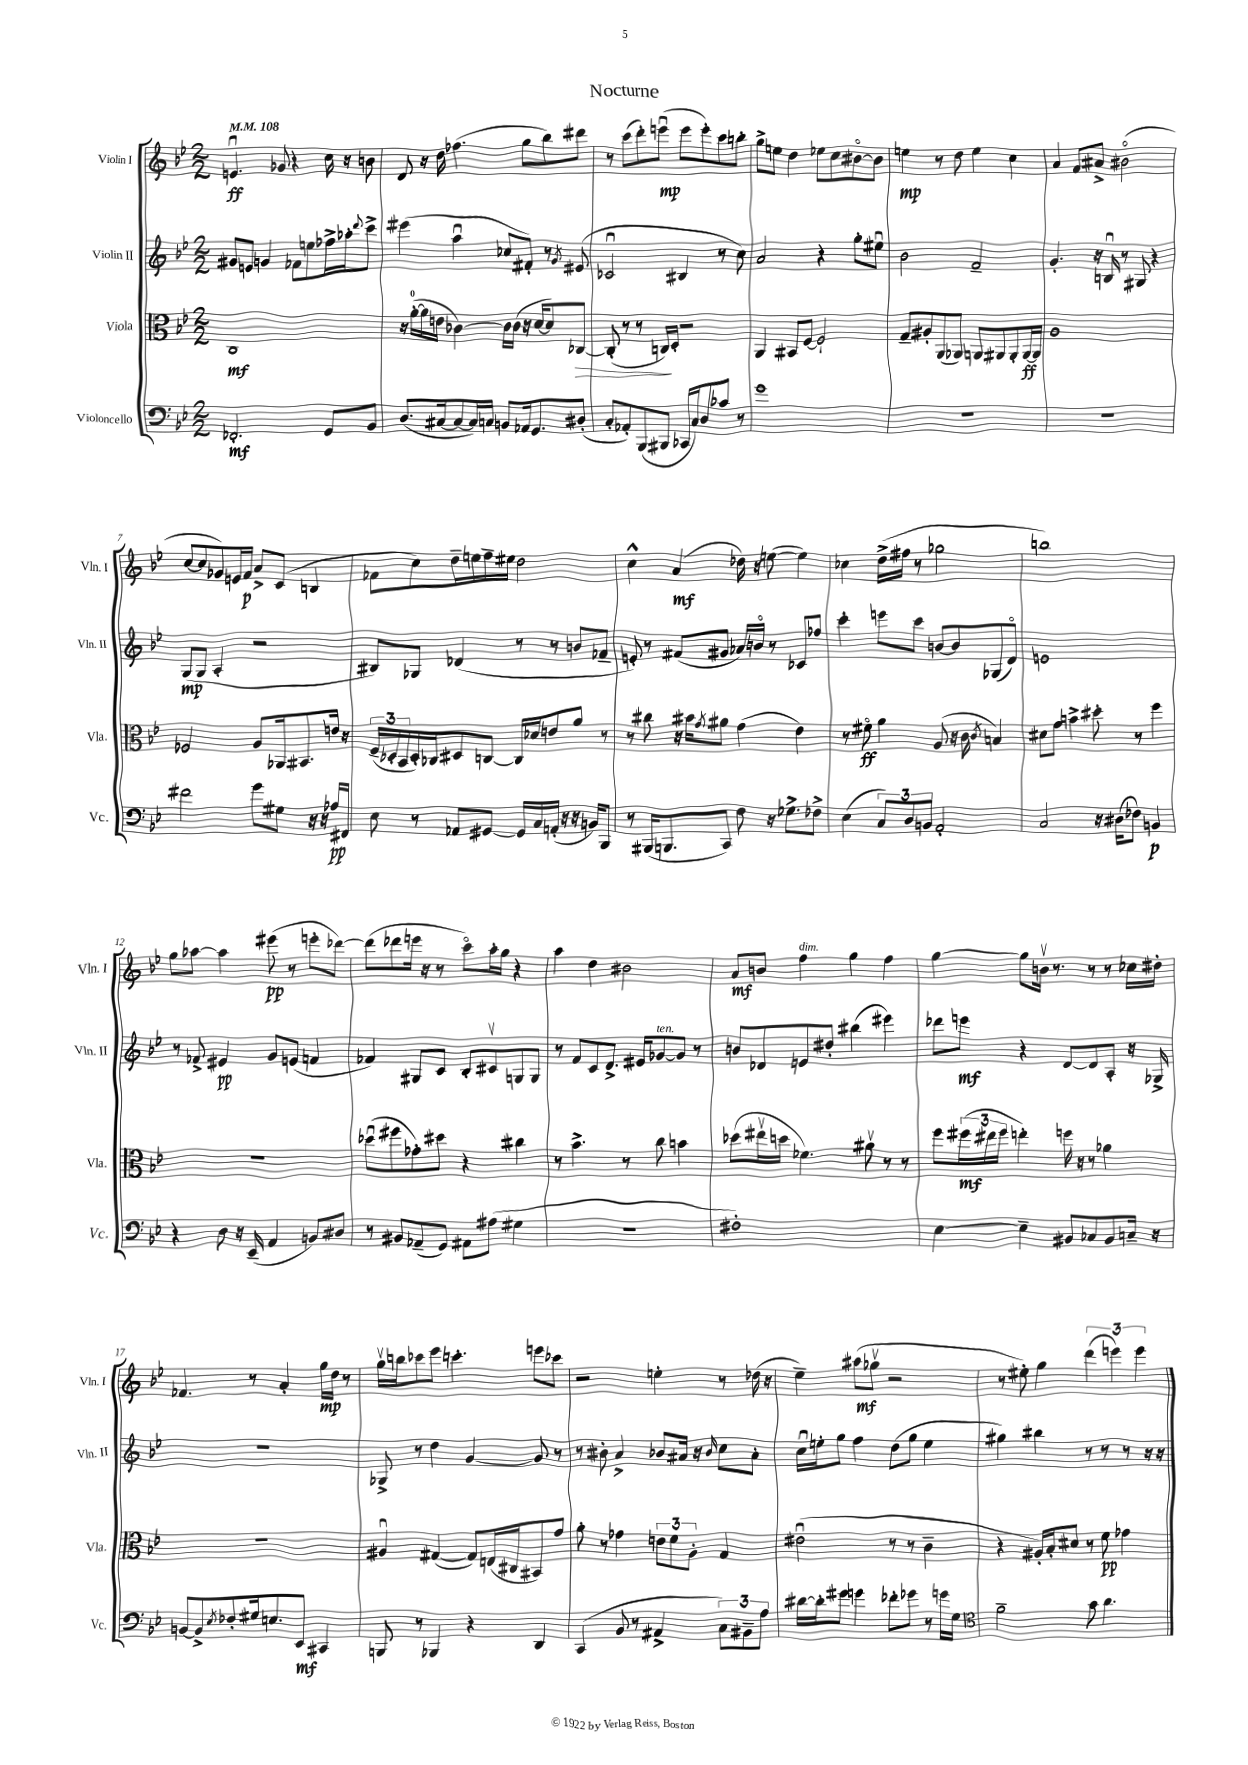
\header { title = "Nocturne" }
<<
\new StaffGroup <<
\new Staff = "s0" \with { instrumentName = "Violin I" shortInstrumentName = "Vln. I" } {
    \clef treble \key bes \major \numericTimeSignature \time 2/2 \tempo 4 = 108
    e'4.\downbow\ff ges'8 r4 c''16 r16 b'8 |
    d'8 r16 d''16 fes''4.( g''8 bes''8) dis'''8 |
    r8 c'''8( d'''8-.) e'''8\downbow\mp( e'''8 e'''8-.) c'''8 b''8-. |
    g''8-> e''8 d''4 ees''8 c''8 bis'8~\flageolet bis'8 |
    e''4\mp r8 d''8 e''4 c''4 |
    a'4 f'8 ais'8-> bis'2\flageolet( |
    c''8~ c''8 ges'8) e'16 f'16\p a'8-> c'8( b4 |
    fes'8 c''8) d''16-- e''16 f''16-- eis''16 d''2 |
    c''4-^ a'4\mf( des''16) r16 e''8~( e''4) |
    ces''4 d''16->( fis''16 r8 ges''2 |
    b''1) |
    g''8 aes''8~ aes''4 eis'''8\pp( r8 e'''8-. des'''8~) |
    des'''8( des'''8 e'''16 r16 r8 c'''8\flageolet) a''16-. g''16 r4 |
    a''4 d''4 bis'2 |
    a'8\mf b'8 f''4^\markup { \italic "dim." } g''4 f''4 |
    g''4~ g''8 b'16\upbow r8. r8 r8 ces''16 dis''16-. |
    fes'4. r8 a'4-. g''16\mp d''16 r8 |
    g''16\upbow b''16 ces'''8 ees'''8 c'''4.-. e'''8 ces'''8 |
    r2 e''4-. r8 des''16( r16 |
    ees''4--) ais''8\mf( ges''8\upbow r2 |
    r8 eis''8-.) g''4 \tuplet 3/2 { d'''4( e'''4) e'''4 } \bar "|." |
}
\new Staff = "s1" \with { instrumentName = "Violin II" shortInstrumentName = "Vln. II" } {
    \clef treble \key bes \major \numericTimeSignature \time 2/2
    gis'8 e'8 g'4 fes'8 e''8 fes''16-> aes''16-. \appoggiatura { d'''8 } c'''8-> |
    eis'''4( a''4\downbow ces''8 fis'8-.) r8 \acciaccatura { g'8 } eis'8( |
    ces'2\downbow bis4 r8 c''8) |
    a'2 r4 g''8-. eis''8\downbow |
    bes'2 f'2-- |
    g'4.-. r16 b16\downbow r8 gis8 r4 |
    g8\mp( g8 a4-. r2 |
    bis8) ges8 des'4( r8 r8 b'8 fes'8-- |
    e'8-.) r8 fis'8( gis'8 aes'16) b'16\flageolet r8 ces'8 fes''8 |
    c'''4-. e'''8 c'''8 b'8~ b'8 ges8( d'8\flageolet) |
    e'1 |
    r8 fes'8-> eis'4\pp g'8 e'8( f'4 |
    fes'4) gis8 c'8 bes8-. cis'8\upbow g8 g8 |
    r8 f'8 c'8 d'8.-> eis'16 ges'8~^\markup { \italic "ten." } ges'8 r8 |
    b'8 des'8 e'8 dis''8-. bis''4( eis'''4) |
    des'''8 e'''8\mf r4 d'8~ d'8 a8-. r16 ges16-> |
    R1 |
    ges8-> r8 d''4 g'4~ g'8 r8 |
    r8 bis'8-. a'4-> bes'8 ais'16 r16 \grace { bes'16 } c''8 ais'8-. |
    c''16\downbow e''16-. g''8 f''4 d''8( g''8 e''4 |
    gis''4) bis''4 r8 r8 r8 r16 r16 \bar "|." |
}
\new Staff = "s2" \with { instrumentName = "Viola" shortInstrumentName = "Vla." } {
    \clef alto \key bes \major \numericTimeSignature \time 2/2
    c1\mf |
    r16 a'16-0~-.( a'16 e'16 ces'4~) ces'16 ces'16( r16 d'16~ d'8) ces8~\> |
    ces8-.( r8 r8 c16\!) d16-. r2 |
    a,4 bis,8 f8~ f2-! |
    g8-- ais8-. a,8( aes,8) a,8 ais,8 ais,8-. ais,16~\ff ais,16 |
    a1 |
    fes2 a8 aes,16 bis,8. e'16 r16 |
    \tuplet 3/2 { f16--( des16-. bes,16 } des16-.) ces16 dis8 c8~ c16 des'16 e'8 a'8 r8 |
    r8 cis''8 r16 bis'16 \acciaccatura { g'8 } ais'8 g'4( ees'4) |
    r8 fis'8\flageolet\ff a'4 a8( r16 c'16 \acciaccatura { c'8 } b4) |
    dis'8 g'8 b'4-> dis''8-. r8 f''4 |
    r1 |
    des''8\downbow( fis''8 ges'8-.) dis''8 r4 cis''4 |
    r8 bes'4.-> r8 c''8 b'4 |
    des''8( eis''16\upbow d''16 fes'4.) ais'8\upbow r8 r8 |
    f''8 \tuplet 3/2 { fis''16\mf( eis''16 fis''16 } e''4-.) f''16 r16 r8 aes'4 |
    R1 |
    ais4\downbow gis4~( gis8) e16( cis16 bis,8) g'8 |
    a'8-. r8 ges'4 \tuplet 3/2 { e'8 f'8 a8-. } g4 |
    eis'2\downbow( r8 r8 c'4-- |
    r4 ais16-.) bes16-. dis'8 r8 f'8\pp ges'4 \bar "|." |
}
\new Staff = "s3" \with { instrumentName = "Violoncello" shortInstrumentName = "Vc." } {
    \clef bass \key bes \major \numericTimeSignature \time 2/2
    fes,2.-.\mf g,8 bes,8 |
    d8.( cis16~ cis8~ cis16) c16 b,8 aes,16 g,8. dis8-.( |
    c8-. aes,8-.) bes,,8( bis,,8 ces,16 c16) d8 ces'8 r8 |
    g'1 |
    r1 |
    R1 |
    fis'2 g'8 gis8 r16 r16 aes16\pp fis,16 |
    ees8 r8 aes,8 gis,8~ gis,16 c16 a,16-.( r16 r16 b,16) bes,,8 |
    r8 bis,,16( b,,8. c,8) f8 r16 ges8.-> fes8-> |
    ees4( \tuplet 3/2 { c8) d8 b,8 } a,2-. |
    c2 r16 dis16( fes8) b,4\p |
    r4 d8 r16 ees,16--( a,4 b,8) dis8 |
    r8 bis,8 aes,8--( g,8) ais,8 ais8( gis4 |
    R1 |
    fis1-.) |
    ees4~ ees4-- bis,8 ces8 bis,8 c16-- r16 |
    b,8~ b,8-> \acciaccatura { ees8 } fes8-. gis16 e8. ees,8\mf cis,4 |
    b,,8 r8 bes,,4 r4 d,4 |
    c,4( bes,8 r8 ais,4-> \tuplet 3/2 { c8) bis,8-- a8 } |
    dis'16~ dis'16-. gis'8 g'4 fes'8-. ges'8 r8 g'16 g16 |
    \clef tenor f'2-- g'8 a'4. \bar "|." |
}
>>
>>
